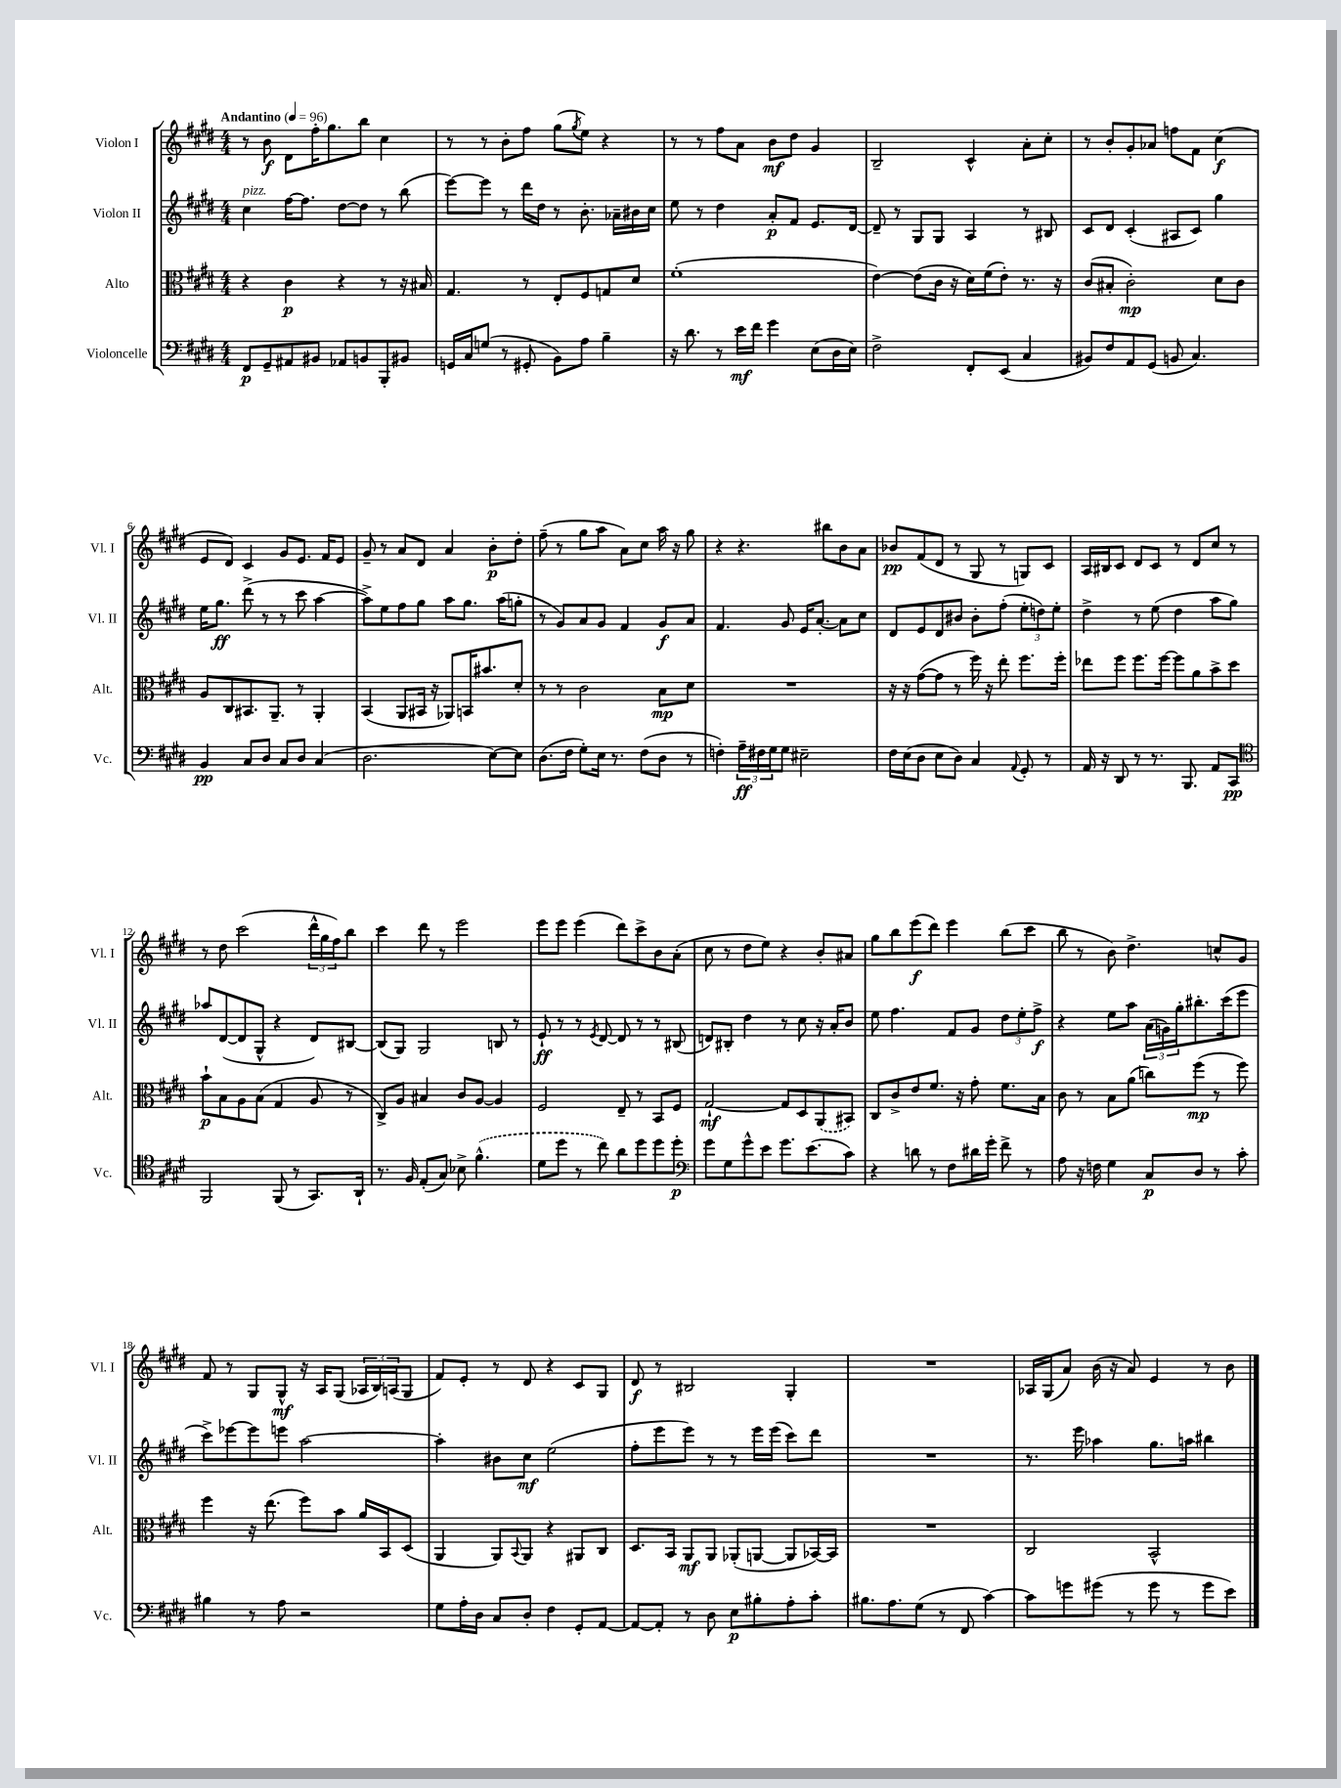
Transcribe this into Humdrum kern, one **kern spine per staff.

**kern	**dynam	**kern	**dynam	**kern	**dynam	**kern	**dynam
*part4	*part4	*part3	*part3	*part2	*part2	*part1	*part1
*staff4	*staff4	*staff3	*staff3	*staff2	*staff2	*staff1	*staff1
*I"Violoncelle	*	*I"Alto	*	*I"Violon II	*	*I"Violon I	*
*I'Vc.	*	*I'Alt.	*	*I'Vl. II	*	*I'Vl. I	*
*clefF4	*	*clefC3	*	*clefG2	*	*clefG2	*
*k[f#c#g#d#]	*	*k[f#c#g#d#]	*	*k[f#c#g#d#]	*	*k[f#c#g#d#]	*
*M4/4	*	*M4/4	*	*M4/4	*	*M4/4	*
*MM96	*	*MM96	*	*MM96	*	*MM96	*
=1	=1	=1	=1	=1	=1	=1	=1
!	!	!	!	!	!	!LO:TX:a:B:t=Andantino	!
!	!	!	!	!LO:TX:a:i:t=pizz.	!	!	!
8FF#/L	p	4r	.	4cc#\	.	8r	.
8GG#~/	.	.	.	.	.	8b\	f
8AA#X/	.	4c#\	p	[16ff#\KL	.	8d#\L	.
.	.	.	.	8.ff#\J]	.	.	.
8BB#X/J	.	.	.	.	.	16ff#'\K	.
.	.	.	.	.	.	8.gg#\	.
8AA-X/L	.	4r	.	[8dd#\L	.	.	.
8BBn/	.	.	.	8dd#\J]	.	8bb\J	.
8BBB'/	.	8r	.	8r	.	4cc#\	.
8BB#X/J	.	16r	.	(8bb\	.	.	.
.	.	16B#X/	.	.	.	.	.
=2	=2	=2	=2	=2	=2	=2	=2
16GGn/LL	.	4.G#/	.	[8eee\L)	.	8r	.
16C#/J	.	.	.	.	.	.	.
(8Gn/J	.	.	.	8eee\J]	.	8r	.
8r	.	.	.	8r	.	8b'\L	.
8GG#X'/	.	8r	.	16ddd#\LL	.	8ff#\J	.
.	.	.	.	16dd#\JJ	.	.	.
8BB\L)	.	8E'/L	.	8r	.	(8gg#\L	.
.	.	.	.	.	.	8qgg#/	.
8A\J	.	8F#/	.	8.b'\	.	8ee\J)	.
4B~\	.	8Gn/	.	.	.	4r	.
.	.	.	.	16a-X~\LL	.	.	.
.	.	8d#/J	.	16b#X\	.	.	.
.	.	.	.	16cc#\JJ	.	.	.
=3	=3	=3	=3	=3	=3	=3	=3
16r	.	(1f#'	.	8ee\	.	8r	.
8.d#\	.	.	.	.	.	.	.
.	.	.	.	8r	.	8r	.
8r	.	.	.	4dd#\	.	8ff#\L	.
16e\LL	mf	.	.	.	.	8a\J	.
16f#\JJ	.	.	.	.	.	.	.
4g#\	.	.	.	8a'/L	p	8b\L	mf
.	.	.	.	8f#/J	.	8dd#\J	.
(8E\L	.	.	.	8.e/L	.	4g#/	.
16D#\L	.	.	.	.	.	.	.
16E\JJ)	.	.	.	[16d#/Jk	.	.	.
=4	=4	=4	=4	=4	=4	=4	=4
2F#^\	.	[4e\)	.	8d#~/]	.	2B~/	.
.	.	.	.	8r	.	.	.
.	.	(8e\L]	.	8G#/L	.	.	.
.	.	16c#\Jk	.	8G#/J	.	.	.
.	.	16r	.	.	.	.	.
8FF#'/L	.	16d#\LL)	.	4A/	.	4c#^^/	.
.	.	(16f#\J	.	.	.	.	.
(8EE/J	.	8e'\J)	.	.	.	.	.
4C#/	.	8.r	.	8r	.	8a'\L	.
.	.	.	.	8B#X/	.	8cc#'\J	.
.	.	16r	.	.	.	.	.
=5	=5	=5	=5	=5	=5	=5	=5
8BB#X/L)	.	(8c#/L	.	8c#/L	.	8r	.
8F#/	.	8B#X'/J	.	8d#/J	.	8b'/L	.
8AA/	.	2c#'\)	mp	(4c#'/	.	8g#'/	.
(8GG#/J	.	.	.	.	.	8a-X/J	.
8BBn/	.	.	.	8A#X/L	.	8ffn\L	.
4.C#/)	.	.	.	8c#/J)	.	8f#\J	.
.	.	8d#\L	.	4gg#\	.	(4cc#\	f
.	.	8c#\J	.	.	.	.	.
!!LO:LB:g=z
=6	=6	=6	=6	=6	=6	=6	=6
4BB/	pp	8A/L	.	16ee\KL	.	8e/L	.
.	.	.	.	8.gg#\J	ff	.	.
.	.	8C#/	.	.	.	8d#/J)	.
8C#/L	.	8.BB#X/	.	(8ddd#^\	.	4c#/	.
8D#/J	.	.	.	8r	.	.	.
.	.	8.AA~/J	.	.	.	.	.
8C#/L	.	.	.	8r	.	8g#/L	.
8D#/J	.	8r	.	8ccc#\	.	8.e/J	.
(4C#/	.	4AA'/	.	[4aa\	.	.	.
.	.	.	.	.	.	16f#/KL	.
.	.	.	.	.	.	8e/J	.
=7	=7	=7	=7	=7	=7	=7	=7
2.D#\	.	(4BB/	.	8aa^\L])	.	8g#~/	.
.	.	.	.	8ee\	.	8r	.
.	.	8AA/L	.	8ff#\	.	8a/L	.
.	.	16BB#X/Jk	.	8gg#\J	.	8d#/J	.
.	.	16r	.	.	.	.	.
.	.	8AA-X/L)	.	8aa\L	.	4a/	.
.	.	16BBn/K	.	8.gg#\J	.	.	.
.	.	8.b#X/	.	.	.	.	.
[8E\L)	.	.	.	.	.	8b'\L	p
.	.	.	.	(16aa\KL	.	.	.
8E\J]	.	8d#'/J	.	8ggn'\J	.	8dd#'\J	.
=8	=8	=8	=8	=8	=8	=8	=8
(8.D#\L	.	8r	.	8r	.	(8ff#~\	.
.	.	8r	.	8g#/L)	.	8r	.
16F#\Jk	.	.	.	.	.	.	.
8G#'\L)	.	2c#\	.	8a/	.	8gg#\L	.
16E\Jk	.	.	.	8g#/J	.	8aa\J	.
8.r	.	.	.	.	.	.	.
.	.	.	.	4f#/	.	8a\L)	.
(8F#\L	.	.	.	.	.	8cc#\J	.
8D#\J	.	8B\L	mp	8g#/L	f	16aa\	.
.	.	.	.	.	.	16r	.
8r	.	8d#\J	.	8a/J	.	8gg#\	.
=9	=9	=9	=9	=9	=9	=9	=9
4Fn'\)	.	1r	.	4.f#/	.	4r	.
24A~\LL	ff	.	.	.	.	4.r	.
24F#X\	.	.	.	.	.	.	.
24G#\J	.	.	.	.	.	.	.
8G#\J	.	.	.	8g#/	.	.	.
2E#X~\	.	.	.	16e/KL	.	.	.
.	.	.	.	[8.a'/J	.	.	.
.	.	.	.	.	.	8bb#X\L	.
.	.	.	.	8a\L]	.	8b\	.
.	.	.	.	8cc#\J	.	8a\J	.
=10	=10	=10	=10	=10	=10	=10	=10
16F#\LL	.	16r	.	8d#/L	.	8b-X/L	pp
(16E\J	.	16r	.	.	.	.	.
8D#\J	.	([8g#\L	.	8e/	.	(8f#/	.
8E\L	.	8g#\J]	.	8d#/	.	8d#/J	.
8D#\J)	.	8r	.	8b#X/J	.	8r	.
4C#/	.	16ff#\)	.	8b#'\L	.	8G#/	.
.	.	16r	.	.	.	.	.
.	.	8ee'\	.	(8ff#'\J	.	8r	.
8qqAA/	.	.	.	.	.	.	.
8GG#'/	.	8.ff#\L	.	12ee'\L	.	8Gn/L)	.
.	.	.	.	12ddn\)	.	.	.
8r	.	.	.	.	.	8c#/J	.
.	.	.	.	12ee'\J	.	.	.
.	.	16ff#'\Jk	.	.	.	.	.
=11	=11	=11	=11	=11	=11	=11	=11
16AA/	.	8ee-X\L	.	4dd#^\	.	16A/LL	.
16r	.	.	.	.	.	16B#X/J	.
8DD#/	.	8ff#\J	.	.	.	8c#/J	.
8r	.	8.ff#\L	.	8r	.	8d#/L	.
8.r	.	.	.	(8ee\	.	8c#/J	.
.	.	[16ff#\Jk	.	.	.	.	.
.	.	8ff#\L]	.	4dd#\	.	8r	.
8.BBB/	.	.	.	.	.	.	.
.	.	8a\	.	.	.	8d#/L	.
8AA/L	.	8b^\	.	8aa\L	.	8cc#/J	.
8CC#/J	pp	8dd#\J	.	8gg#\J)	.	8r	.
!!LO:LB:g=z
=12	=12	=12	=12	=12	=12	=12	=12
*clefC4	*	*	*	*	*	*	*
2FF#/	.	8b`\L	p	8aa-X/L	.	8r	.
.	.	8B\	.	([8d#/	.	8dd#\	.
.	.	8A\	.	8d#/]	.	(2ccc#\	.
.	.	(8B\J	.	8G#^^/J	.	.	.
(8FF#/	.	4G#/	.	4r	.	.	.
8r	.	.	.	.	.	.	.
8.GG#/L)	.	8A/	.	8d#/L)	.	24ddd#^^\LL	.
.	.	.	.	.	.	24gg#\	.
.	.	.	.	.	.	24ff#\J)	.
.	.	8r	.	[8B#X/J	.	8bb\J	.
16AA`/Jk	.	.	.	.	.	.	.
=13	=13	=13	=13	=13	=13	=13	=13
8.r	.	8C#^/L)	.	(8B#/L]	.	4ccc#\	.
.	.	8A/J	.	8G#/J)	.	.	.
16F#/	.	.	.	.	.	.	.
(8E'/L	.	4B#X/	.	2G#/	.	8ddd#\	.
8G#/J)	.	.	.	.	.	8r	.
8B-X^\	.	8c#/L	.	.	.	2eee\	.
(4.f#^^\	.	[8A/J	.	.	.	.	.
.	.	4A/]	.	8Bn/	.	.	.
.	.	.	.	8r	.	.	.
=14	=14	=14	=14	=14	=14	=14	=14
8d#\L	.	2F#/	.	8e`/	ff	8eee\L	.
8dd#\J	.	.	.	8r	.	8eee\J	.
8r	.	.	.	8r	.	(4eee\	.
.	.	.	.	8qe/	.	.	.
8cc#\)	.	.	.	[8d#/	.	.	.
8a\L	.	8E~/	.	8d#/]	.	8ddd#\L)	.
8dd#\	.	8r	.	8r	.	8ccc#^\	.
8dd#\	.	8BB/L	.	8r	.	8b\	.
8dd#'\J	p	8F#/J	.	(8B#X/	.	(8a'\J	.
=15	=15	=15	=15	=15	=15	=15	=15
*clefF4	*	*	*	*	*	*	*
8g#\L	.	[2G#`/	mf	8dn/L)	.	8cc#\	.
8G#\	.	.	.	8B#X'/J	.	8r	.
8g#^^\	.	.	.	4dd#\	.	8dd#\L	.
8e\J	.	.	.	.	.	8ee\J)	.
8.g#\L	.	8G#/L]	.	8r	.	4r	.
.	.	8D#/	.	8cc#\	.	.	.
(8.e\	.	.	.	.	.	.	.
.	.	(8AA/	.	16r	.	8b'/L	.
.	.	.	.	16a'/KL	.	.	.
8c#\J)	.	8BB#X/J)	.	8b/J	.	8a#X/J	.
=16	=16	=16	=16	=16	=16	=16	=16
4r	.	8C#/L	.	8ee\	.	8gg#\L	.
.	.	8c#^/	.	4.ff#\	.	8bb\	.
8dn\	.	8e/	.	.	.	(8eee\	f
8r	.	8.f#/J	.	.	.	8ddd#\J)	.
8F#\L	.	.	.	8f#/L	.	4eee\	.
.	.	16r	.	.	.	.	.
16d#X\L	.	8g#'\	.	8g#/J	.	.	.
16g#'\JJ	.	.	.	.	.	.	.
8f#^\	.	8.f#\L	.	12dd#\L	.	(8bb\L	.
.	.	.	.	12ee'\	.	.	.
8r	.	.	.	.	.	8ccc#\J	.
.	.	.	.	12ff#^\J	f	.	.
.	.	16B\Jk	.	.	.	.	.
=17	=17	=17	=17	=17	=17	=17	=17
8A\	.	8c#\	.	4r	.	8bb\	.
16r	.	8r	.	.	.	8r	.
16Fn\	.	.	.	.	.	.	.
4G#\	.	8B\L	.	8ee\L	.	8b\)	.
.	.	(8a\J	.	8aa\J	.	4.dd#^\	.
8C#/L	p	8ccn\L)	.	(24a\LL	.	.	.
.	.	.	.	24gn\)	.	.	.
.	.	.	.	24gg#'\J	.	.	.
8D#/J	.	(8ff#\J	mp	8.bb#X'\	.	.	.
8r	.	8r	.	.	.	8ccn^^/L	.
.	.	.	.	(16ccc#\k	.	.	.
8c#'\	.	8ff#\)	.	8eee\J	.	8g#/J	.
!!LO:LB:g=z
=18	=18	=18	=18	=18	=18	=18	=18
4B#X\	.	4ff#\	.	8ccc#^\L)	.	8f#/	.
.	.	.	.	[8eee-X\	.	8r	.
8r	.	16r	.	8eee-\]	.	8G#/L	.
.	.	(8.ee\	.	.	.	.	.
8A\	.	.	.	8eeen\J	.	8G#^^/J	mf
2r	.	8ff#\L)	.	[2aa\	.	16r	.
.	.	.	.	.	.	16A/KL	.
.	.	8b\J	.	.	.	(8G#/J	.
.	.	16a/LL	.	.	.	24A-X/LL	.
.	.	.	.	.	.	24B/)	.
.	.	16BB/J	.	.	.	.	.
.	.	.	.	.	.	(24An/J	.
.	.	(8D#/J	.	.	.	8G#/J	.
=19	=19	=19	=19	=19	=19	=19	=19
8G#\L	.	4AA/	.	4aa'\]	.	8f#/L)	.
16A'\L	.	.	.	.	.	8e'/J	.
16D#\JJ	.	.	.	.	.	.	.
8C#/L	.	8AA/L)	.	8b#X\L	.	8r	.
.	.	8qqBB/	.	.	.	.	.
8D#'/J	.	8AA/J	.	8cc#\J	mf	8d#/	.
4F#\	.	4r	.	(2ee\	.	4r	.
8GG#'/L	.	8AA#X/L	.	.	.	8c#/L	.
[8AA/J	.	8C#/J	.	.	.	8G#/J	.
=20	=20	=20	=20	=20	=20	=20	=20
8AA/L_	.	8.D#/L	.	8ff#'\L	.	8d#/	f
8AA'/J]	.	.	.	8eee\	.	8r	.
.	.	16BB/Jk	.	.	.	.	.
8r	.	8AA/L	mf	8eee\J)	.	2B#X/	.
8D#\	.	8AA/J	.	8r	.	.	.
8E\L	p	(8AA-X'/L	.	8r	.	.	.
8B#X'\	.	[8AAn/J	.	16eee\LL	.	.	.
.	.	.	.	(16eee\JJ	.	.	.
8A'\	.	8AA/L]	.	8ccc#\L)	.	4G#'/	.
8c#'\J	.	[16BB-X/L)	.	8ddd#\J	.	.	.
.	.	16BB-/JJ]	.	.	.	.	.
=21	=21	=21	=21	=21	=21	=21	=21
8.B#X\L	.	1r	.	1r	.	1r	.
8.A\	.	.	.	.	.	.	.
(8G#\J	.	.	.	.	.	.	.
8r	.	.	.	.	.	.	.
8FF#/	.	.	.	.	.	.	.
[4c#\)	.	.	.	.	.	.	.
=22	=22	=22	=22	=22	=22	=22	=22
8c#\L]	.	2C#/	.	8.r	.	16A-X/LL	.
.	.	.	.	.	.	(16G#/J	.
8gn\	.	.	.	.	.	8a/J)	.
.	.	.	.	16eee\	.	.	.
(8g#X\J	.	.	.	4aa-X\	.	(16b\	.
.	.	.	.	.	.	16r	.
8r	.	.	.	.	.	8a/)	.
8g#\	.	2BB^^/	.	8.gg#\L	.	4e/	.
8r	.	.	.	.	.	.	.
.	.	.	.	16aan\Jk	.	.	.
8g#\L	.	.	.	4bb#X\	.	8r	.
8e\J)	.	.	.	.	.	8b\	.
==	==	==	==	==	==	==	==
*-	*-	*-	*-	*-	*-	*-	*-
